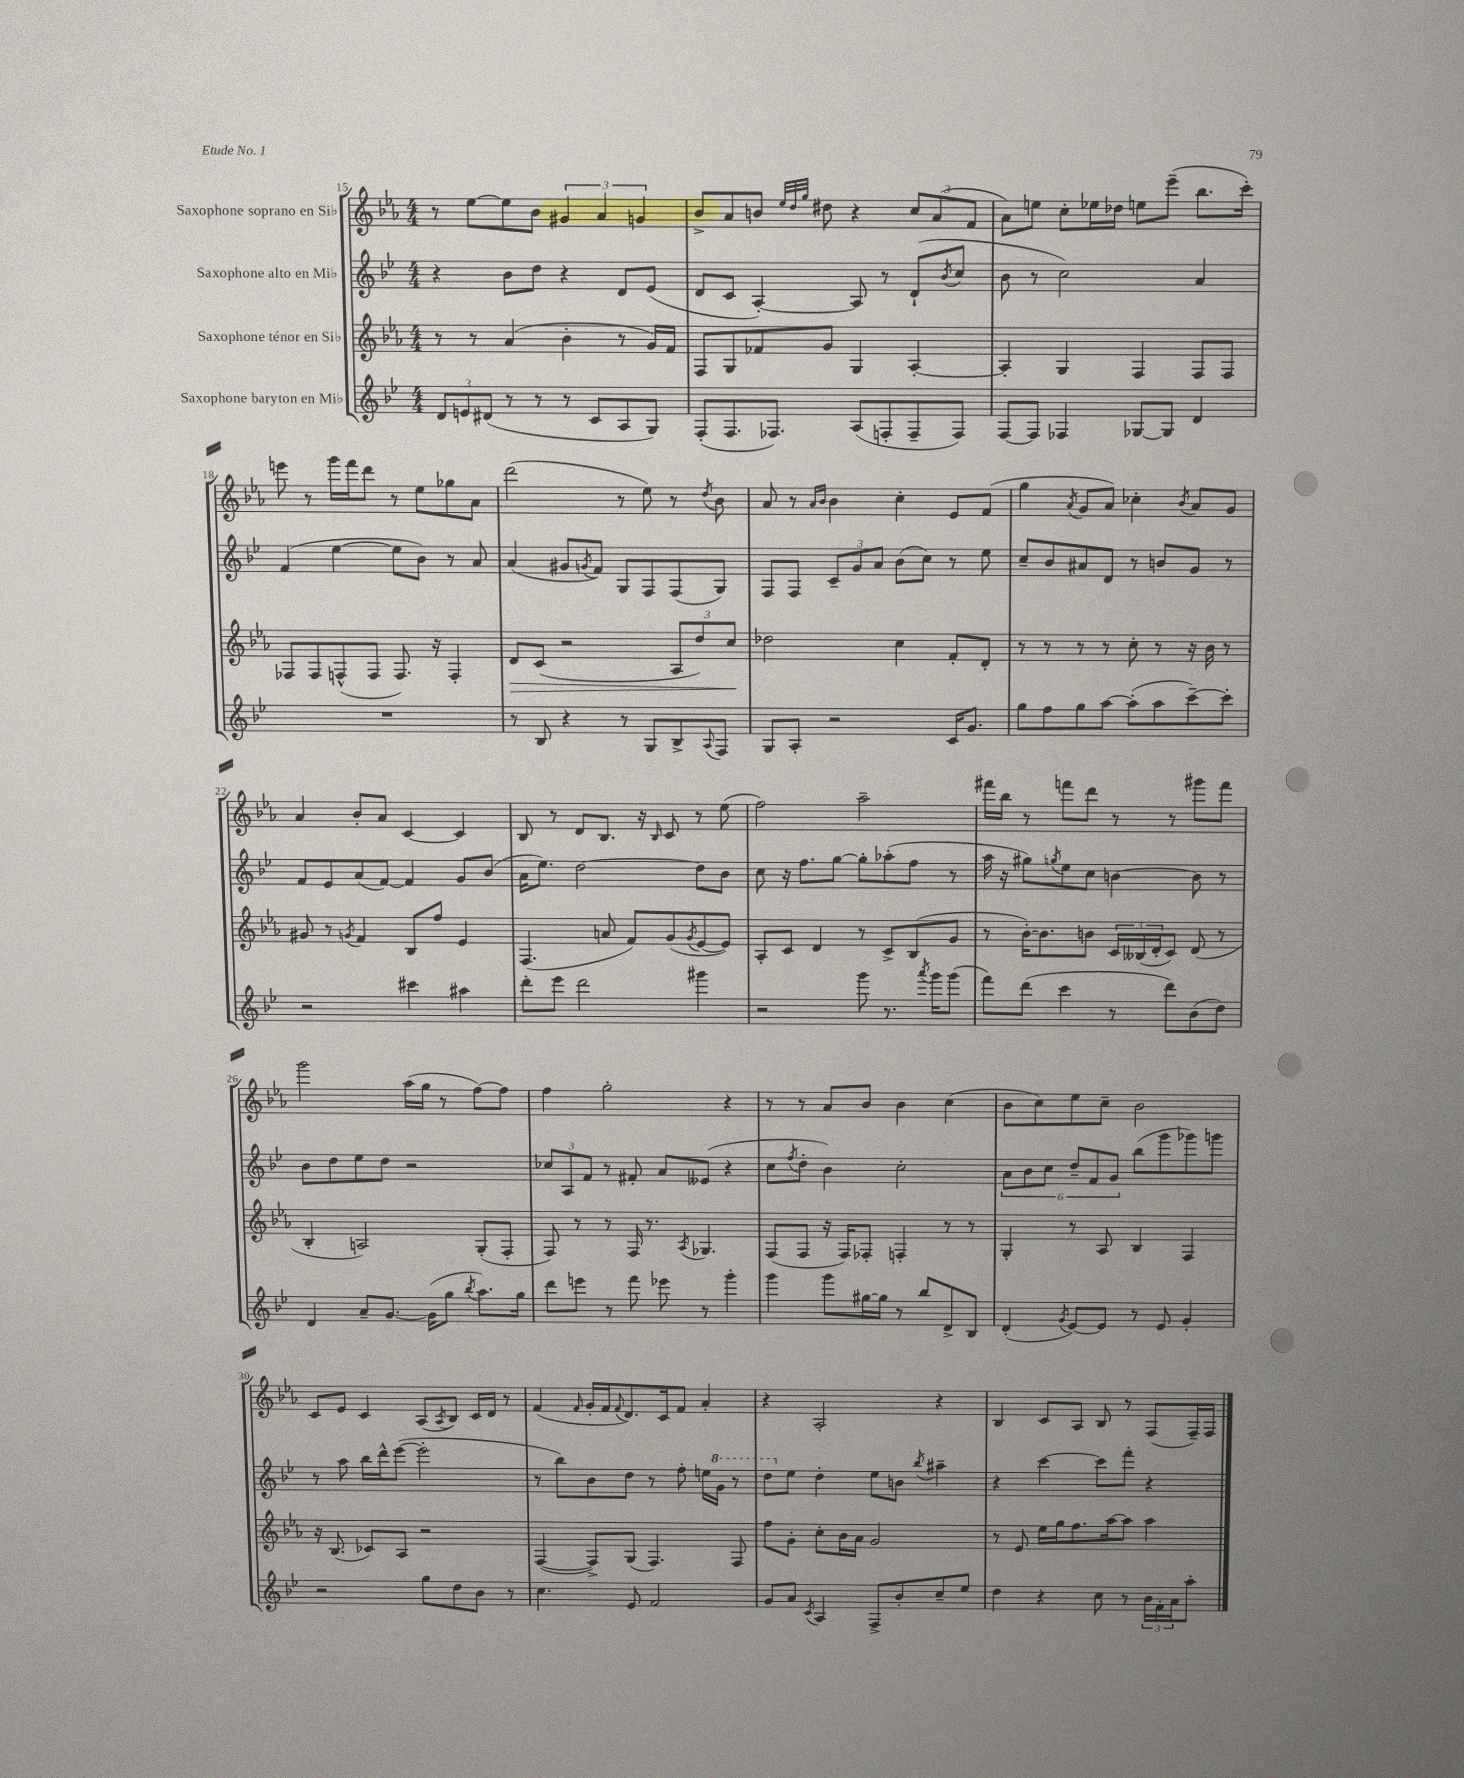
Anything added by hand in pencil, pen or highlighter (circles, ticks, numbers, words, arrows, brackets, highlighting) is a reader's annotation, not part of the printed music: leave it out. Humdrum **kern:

**kern	**kern	**kern	**kern
*staff4	*staff3	*staff2	*staff1
*clefG2	*clefG2	*clefG2	*clefG2
*k[b-e-]	*k[b-e-a-]	*k[b-e-]	*k[b-e-a-]
*M4/4	*M4/4	*M4/4	*M4/4
12d	8r	4r	8r
12e	.	.	.
.	8r	.	[8ee-
(12d#	.	.	.
8r	(4a-	8b-	8ee-]
8r	.	8dd	8b-
8r	4b-'	4r	6g#
8c	.	.	.
.	.	.	6a-
8A	8r	8d	.
.	.	.	6g
8G)	16g)	(8e-	.
.	16f	.	.
=	=	=	=
(8F'	8F	8d	8b-^
8.F	8G	8c	8a-
.	8f-	[4A')	8b
8.F-)	.	.	.
.	.	.	32qqee-
.	.	.	32qqdd
.	.	.	32qqgg
.	8g	.	8dd#
(8A	4G	8A]	4r
8F'	.	8r	.
8F~	[4A-'	(8d`	12cc
.	.	.	(12a-
.	.	8qb-	.
8F)	.	8cc	.
.	.	.	12f
=	=	=	=
[8F	4A-']	8b-	8a-)
8F]	.	8r	8ee
4F-	4G	2cc)	8cc'
.	.	.	16ee-
.	.	.	16dd-
[8G-	4F	.	8ee
8G-]	.	.	(8eee-~
4d	8F	4a	8.bb-
.	8F	.	.
.	.	.	16ccc')
=	=	=	=
1r	8F-	(4f	8eee
.	8F-	.	8r
.	(8F^^	[4ee-	16ggg
.	.	.	16fff
.	8F	.	8ddd
.	8.F)	8ee-]	8r
.	.	8b-)	8ee-
.	16r	.	.
.	4F'	8r	8gg-
.	.	8a	8a-
=	=	=	=
8r	8d	(4a	(2ddd
8B-	(8c	.	.
4r	2r	8g#	.
.	.	8qg	.
.	.	8f)	.
8r	.	8G	8r
8G	.	8F	8ee-)
8B-^	12A-	(8F	8r
.	12dd)	.	.
8qqA	.	.	8qdd
8F	.	8G)	8b-
.	12cc	.	.
=	=	=	=
8G	2dd-	8F	8a-
8A'	.	8F	8r
.	.	.	16qqa-
.	.	.	16qqb-
2r	.	12c~	4b-
.	.	12g	.
.	.	12a	.
.	4cc	(8b-	4cc'
.	.	8cc)	.
16c	8f'	8r	8e-
8.g	.	.	.
.	8d'	8ee-	(8f
=	=	=	=
8gg	8r	8cc~	4gg
8ff	8r	8b-	.
.	.	.	8qa-
8gg	8r	8a#	8g
[8aa	8r	8d	8a-)
(8aa']	8cc'	8r	4cc-'
8aa	8r	8b	.
.	.	.	8qb-
[8ccc~)	16r	8g	8a-
.	16b-	.	.
8ccc']	8r	8r	8g
=	=	=	=
2r	8g#	8f	4a-
.	8r	8e-	.
.	8qg	.	.
.	4f	(8a	8b-'
.	.	[8f)	8a-
4ccc#	8B-	4f]	[4c
.	8ff	.	.
4aa#	4e-	8g	4c]
.	.	(8b-	.
=	=	=	=
8ddd'	(4.F	16a	8B-
.	.	8.ee-)	.
8eee-	.	.	8r
2ddd	.	[2dd	8d
.	8a	.	8.B-
.	8f)	.	.
.	.	.	16r
.	.	.	16qqB-
.	(8g	.	8c
.	8qg	.	.
4ggg#	[8e-	8dd]	8r
.	8e-])	8b-	(8ee-
=	=	=	=
2r	8A-'	8cc	2ff)
.	8c	16r	.
.	.	8.ff	.
.	4d	.	.
.	.	[8gg	.
8ggg	8r	8gg']	2aa-~
8.r	8c^	(8aa-'	.
.	(8B-	8ff	.
8qaaa	.	.	.
16ggg	.	.	.
(8ggg	8g	8r	.
=	=	=	=
8fff)	8r	16aa	16fff#
.	.	16r	16bb-
(8ddd	[16b-')	8gg#)	8r
.	8.b-]	.	.
.	.	8qgg	.
4ccc	.	8ee-	8fff
.	8b	8cc	8ddd
8r	24c	[4b	8r
.	(24B--	.	.
.	24d'	.	.
8ddd)	8c)	.	8r
(8b-	(8d	8b]	8ggg#
8dd)	8r	8r	8fff
=	=	=	=
4d	4B-'	8b-	2ggg
.	.	8dd	.
8a~	2A)	8ee-	.
[8.g	.	8dd	.
.	.	2r	(16aa-
(16g]	.	.	16gg
8gg	.	.	8r
8qbb-	.	.	.
8.aa)	(8G'	.	[8ff)
.	8F'	.	8ff]
16gg	.	.	.
=	=	=	=
8ddd	8F)	12cc-	4ff
.	.	12A	.
8eee	8r	.	.
.	.	12f	.
8r	8r	8r	2gg'
8fff	16F	8f#'	.
.	8.r	.	.
8eee-	.	8a	.
.	8qA-	.	.
8r	4.G-	(8e--	.
4ggg'	.	4r	4r
=	=	=	=
4ggg	(8F	8cc	8r
.	.	8qff	.
.	8F	8dd'	8r
8ggg	16r	4b-)	8a-
.	16F)	.	.
[16gg#	8F-'	.	8b-
16gg#]	.	.	.
8r	4F'	2cc'	4b-
8bb-	.	.	.
8d^	8r	.	(4cc
8B-	8r	.	.
=	=	=	=
(4d'	4G'	12a	8b-
.	.	12b-	.
.	.	.	8cc)
.	.	12cc	.
8qg	.	.	.
[8e-)	8r	12dd~	8ee-
.	.	12f	.
8e-]	8A-	.	8cc~
.	.	12g	.
8r	4B-	(8bb-	2b-
8e-	.	8ggg	.
4g'	4F	8ggg-)	.
.	.	8ggg	.
=	=	=	=
2r	16r	8r	8c
.	(8.B-	.	.
.	.	8aa	8e-
.	8c-)	16bb-	4c
.	.	16ddd^^	.
.	8A-	([8eee-	.
8gg	2r	2eee-']	(8A-
.	.	.	8qA-
8dd	.	.	8B-)
8b-	.	.	16c
.	.	.	16d
8r	.	.	8r
=	=	=	=
4.cc	([4F	8r	(4f
.	.	8bb-)	.
.	.	.	16qqf
.	8F^])	8b-	16g'
.	.	.	16f
.	.	.	8qqf
8e-	(8G	8dd	8.d)
2f	4.F)	8r	.
.	.	.	16c
.	.	8ff'	8f
.	.	16ee	4a-'
.	.	16gg	.
.	8F	8r	.
=	=	=	=
8g	8ff	8ddd	4r
8a	8g'	8ee-	.
8qc	.	.	.
4A	8cc'	4dd'	2A-'
.	16b-	.	.
.	16a-	.	.
8F^	2g	8ee-	.
8b-'	.	8b	.
.	.	8qbb-	.
8cc~	.	4aa#~	4r
8ee-	.	.	.
=	=	=	=
4dd	8r	4r	4B-
.	8e-	.	.
4r	16ee-	[4ccc	8c
.	16gg	.	.
.	8.ff	.	8A-
8cc	.	8ccc]	8B-
.	[16aa-	.	.
8r	8aa-]	8fff'	8r
24b-	4aa-	4r	(8F
24f'	.	.	.
24a	.	.	.
8aa'	.	.	16F~)
.	.	.	16F
==	==	==	==
*-	*-	*-	*-
